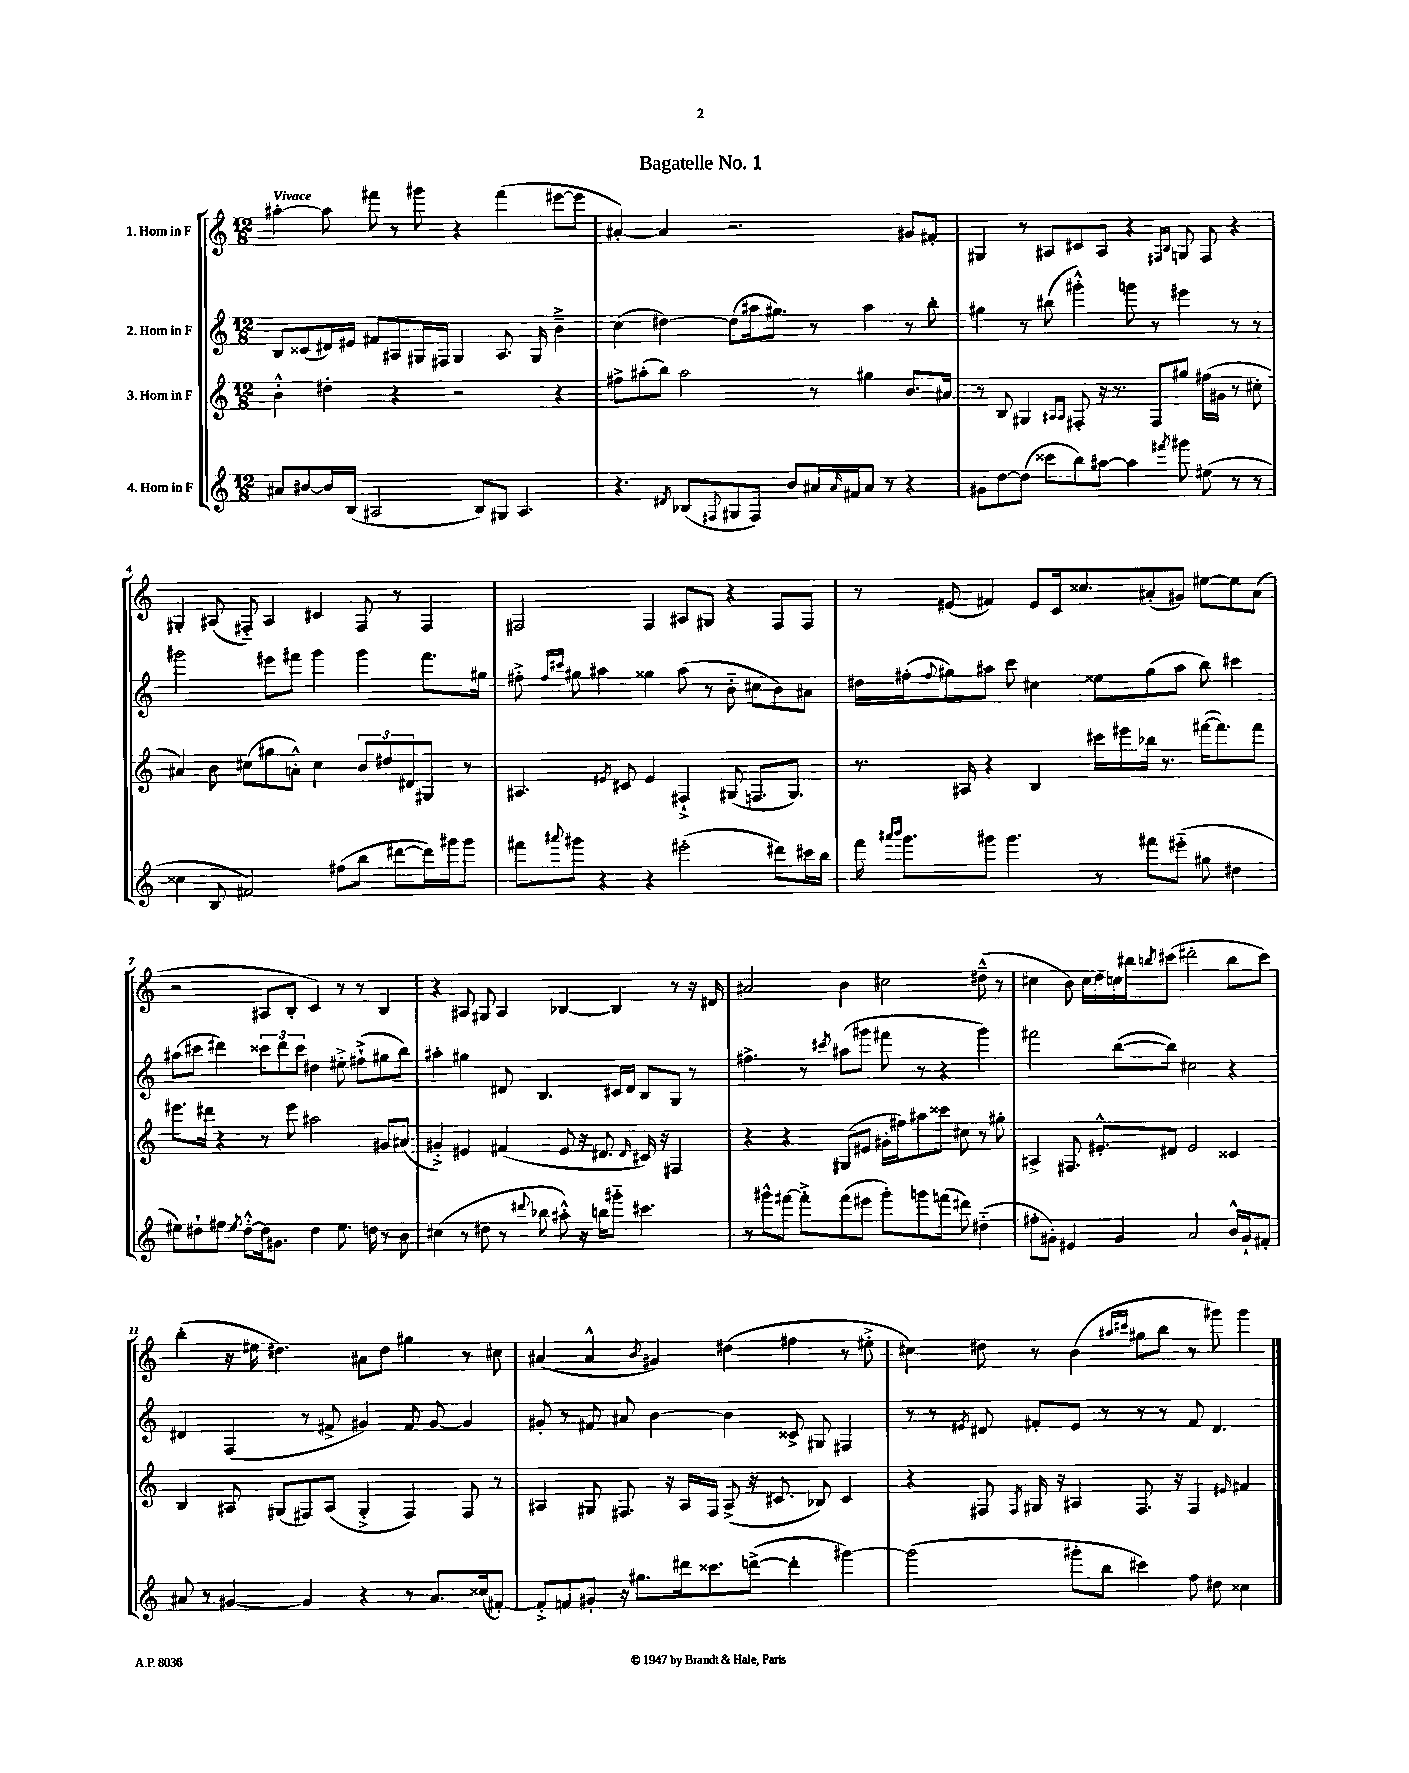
\header { title = "Bagatelle No. 1" }
<<
\new StaffGroup <<
\new Staff = "s0" \with { instrumentName = "1. Horn in F" } {
    \clef treble \key c \major \numericTimeSignature \time 12/8 \tempo "Vivace"
    ais''4~-. ais''8 fis'''8 r8 gis'''8 r4 fis'''4( eis'''8~ eis'''8 |
    ais'4~-.) ais'4 r2. gis'8 fis'8-. |
    gis4 r8 ais8 cis'8 ais8 r4 \grace { fis16 b16 } g8 fis8 r4 |
    gis4-. ais8( fis8-_) ais4 cis'4 fis8 r8 fis4 |
    fis2 fis4 ais8 gis8 r4 fis8 fis8 |
    r8 eis'8( fis'4) eis'8 c'16 cisis''8. ais'8-.( gis'8) eis''8~ eis''8 ais'8( |
    r2 ais8 b8-. c'4) r8 r8 b4 |
    r4 ais8 gis8 ais4 bes4~ bes4 r8 r16 dis'16 |
    ais'2 b'4 cis''2 dis''8---^( r8 |
    cis''4 b'8) cis''16 d''16 c''16 bis''16 \acciaccatura { b''8 } cis'''8( dis'''2-. b''8 cis'''8) |
    b''4-.( r16 eis''16 dis''4.) ais'8 dis''8 gis''4 r8 cis''8 |
    ais'4( ais'4-^ \acciaccatura { b'8 } gis'4) dis''4( fis''4 r8 eis''8-.-> |
    cis''4) dis''8 r8 b'4( \grace { ais''16 cis'''16 } gis''8 b''8 r8 gis'''8) gis'''4 \bar "|." |
}
\new Staff = "s1" \with { instrumentName = "2. Horn in F" } {
    \clef treble \key c \major \numericTimeSignature \time 12/8
    b8 cisis'8( dis'16) eis'16 fis'8 ais8 gis16 fis16 gis4 ais8. gis16 b'4---> |
    c''4( dis''4~) dis''8( ais''16 gis''8.) r8 ais''4 r8 b''8-. |
    gis''4 r8 bis''8( gis'''4-.-^) g'''8 r8 eis'''4 r8 r8 |
    gis'''2 eis'''8 fis'''8 gis'''4 gis'''4 fis'''8. gis''16 |
    fis''8-.-> \grace { fis''16 cis'''16 } gis''8 ais''4 gisis''4 ais''8( r8 b'8-_ cis''8 b'8) ais'8 |
    dis''16 fis''16-.( \appoggiatura { fis''8 } gis''8) ais''8 c'''8 cis''4 eisis''8 gis''8( ais''8 b''8) cis'''4 |
    ais''8( cis'''8 dis'''4) \tuplet 3/2 { cisis'''8 dis'''8 cisis'''8 } dis''4 eis''8-.-> fis''8-!->( gis''8 b''8) |
    ais''4-. gis''4 dis'8 b4. cis'16 dis'16 b8 g8 r8 |
    fis''4.-> r8 \acciaccatura { cis'''8 } ais''8( gis'''8 fis'''8 r8 r4 gis'''4) |
    fis'''2 b''8~( b''8) cis''2 r4 |
    dis'4 f4( r8 fis'8-> gis'4) fis'8 gis'8~ gis'4 |
    gis'8-. r8 fis'8 ais'8 b'4~ b'4 cisis'8-> gis8 fis4 |
    r8 r8 \acciaccatura { eis'8 } dis'8 fis'8-. eis'8 r8 r8 r8 fis'8 dis'4. \bar "|." |
}
\new Staff = "s2" \with { instrumentName = "3. Horn in F" } {
    \clef treble \key c \major \numericTimeSignature \time 12/8
    b'4-.-^ dis''4-. r4 r2 r4 |
    fis''8-> ais''8-.( b''8) ais''2 r8 gis''4 b'8. ais'16 |
    r8 b8 gis4 \grace { ais16 ais16 } fis8-. r16 r8. fis8 gis''8 fis''16( gis'16 r8 cis''8-. |
    ais'4) b'8 cis''8( gis''8 a'8-.-^) cis''4 \tuplet 3/2 { b'8 dis''8 dis'8 } gis8 r8 |
    ais4. \acciaccatura { eis'8 } cis'8 eis'4 fis4-!-> gis8( f8. gis8.) |
    r8. ais16 r4 b4 cis'''16 eis'''16 bes''16 r8. fis'''16~( fis'''8.) fis'''8 |
    eis'''8. dis'''16 r4 r8 eis'''8 ais''2 gis'8 ais'8( |
    gis'4-.->) eis'4 fis'4( eis'8 r16 dis'8. \grace { dis'16 } cis'16) r16 fis4 |
    r4 r4 gis8( eis'8 gis'16-. fis''16) ais''8 cisis'''8 cis''8 r8 gis''8-. |
    ais4-> fis8. eis'8.-.-^ dis'8 eis'2 cisis'4 |
    b4 ais8 gis8( fis8) ais8( gis4-.-> fis4) fis8 r8 |
    ais4 gis8 fis8. r16 ais16 fis16 ais8->( r16 cis'8. bes8) cis'4 |
    r4 fis8 \acciaccatura { fis8 } gis16 r16 ais4 fis8. r16 fis4 \grace { eis'16 } fis'4 \bar "|." |
}
\new Staff = "s3" \with { instrumentName = "4. Horn in F" } {
    \clef treble \key c \major \numericTimeSignature \time 12/8
    ais'8 bis'8~ bis'16 b16( ais2 b8) gis8 ais4. |
    r4. \acciaccatura { dis'8 } bes8( \appoggiatura { fis8 } gis8 fis8) b'8 ais'16 \grace { ais'16 } fis'16 ais'8 r8 r4 |
    gis'8 d''8~ d''8( cisis'''8 b''8) ais''8~ ais''4 \acciaccatura { fis'''8 } gis'''8 eis''8( r8 r8 |
    cisis''4 b8 fis'2) fis''8( b''8 dis'''8~ dis'''16) gis'''16 gis'''8 |
    fis'''8 \appoggiatura { ais'''8 } gis'''8 r4 r4 eis'''2-.( dis'''8) cis'''16 b''16 |
    f'''16 \grace { ais'''16 b'''16 } g'''8. gis'''8 gis'''4. r8 fis'''8 eis'''8-_( gis''8 dis''4 |
    eis''8) dis''8-! fis''8 \acciaccatura { eis''8 } dis''8~-.-^ dis''16 gis'8. dis''4 eis''8. d''16 r8 b'8 |
    cis''4( r8 dis''8 r8 \appoggiatura { dis'''8 } bes''8 ais''8-.-^) r16 b''16 gis'''8-_ cis'''4. |
    r8 gis'''8-^ fis'''8~ fis'''8-.-> fis'''8( eis'''8 gis'''8-.) g'''8 f'''8( dis'''8) dis''4-_( |
    fis''8-. gis'8-.) eis'4 gis'4 a'2 b'16-^ gis'16-! fis'8-. |
    ais'8 r8 gis'4~ gis'4 r4 r8 ais'8. cisis''16( fis'8~-.) |
    fis'8-.-> f'8 gis'8-. r16 gis''8. dis'''16 cisis'''8. d'''8~->( d'''4-. gis'''4~) |
    gis'''2( gis'''8-. b''8 cis'''4) f''8 dis''8 cisis''4 \bar "|." |
}
>>
>>
